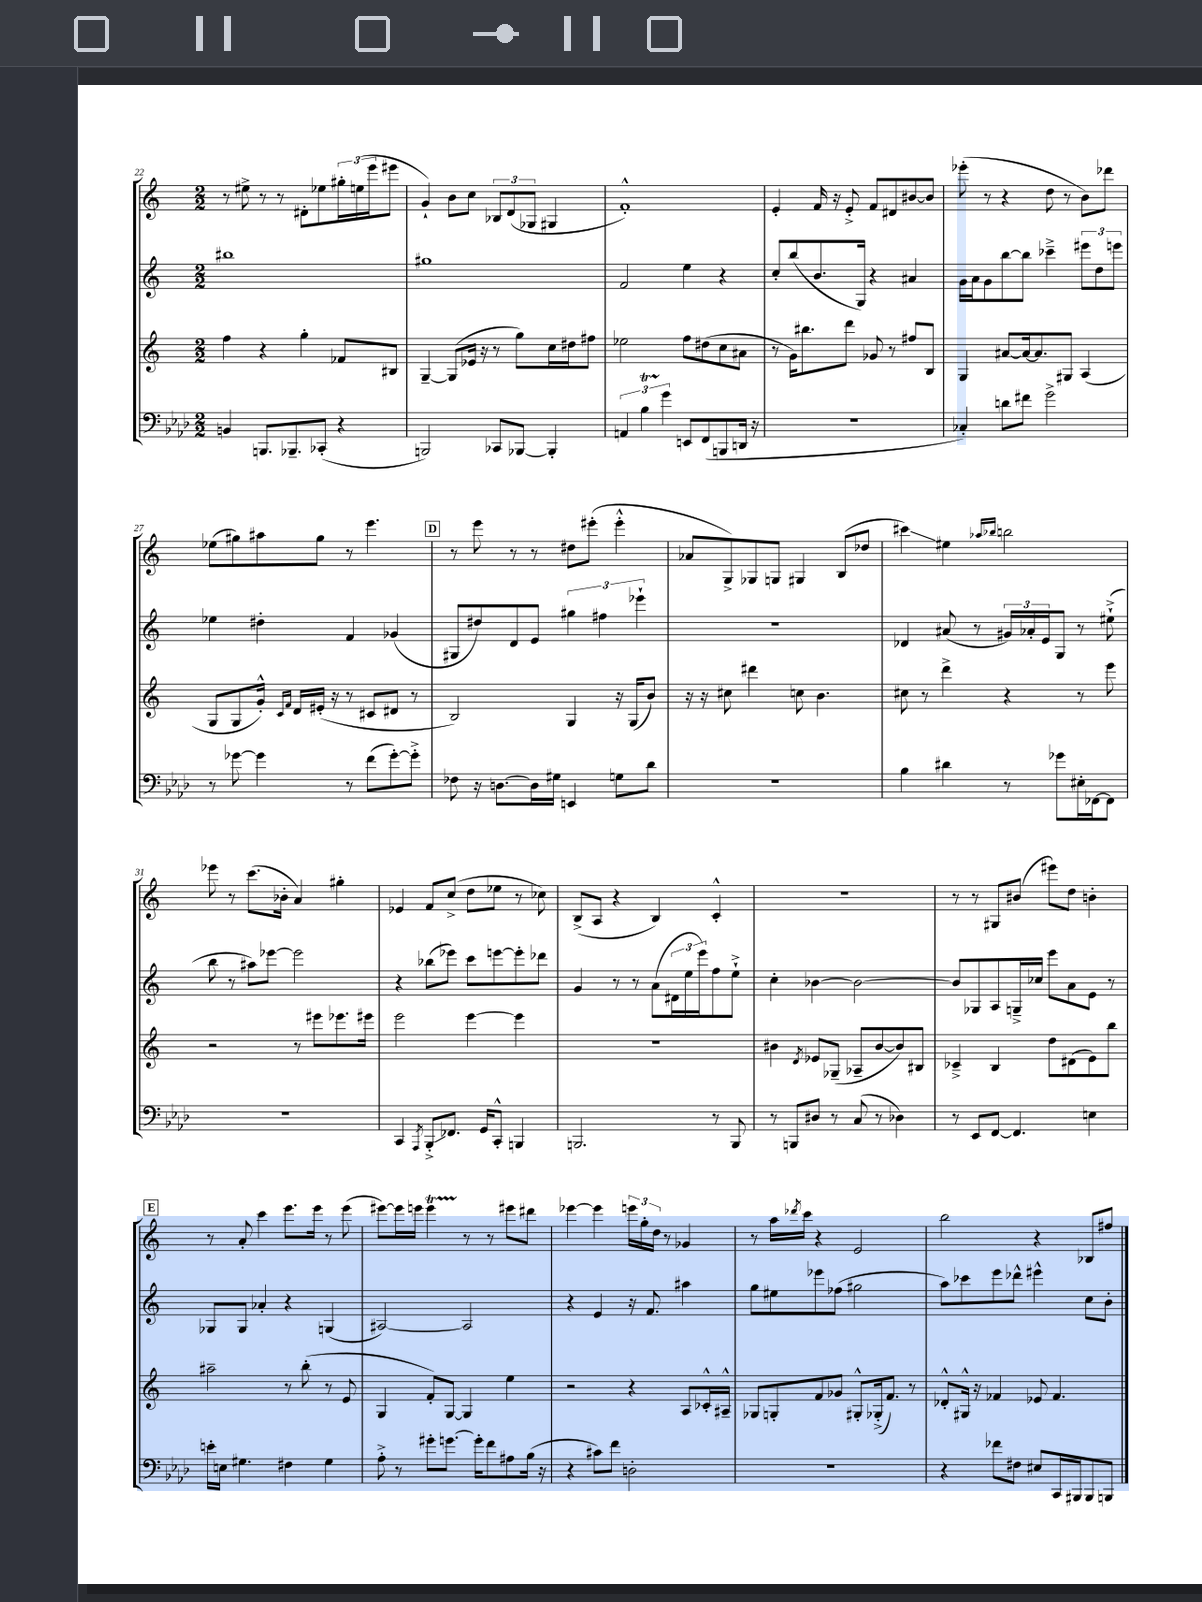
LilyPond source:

<<
\new StaffGroup <<
\new Staff = "s0" {
    \clef treble \key c \major \numericTimeSignature \time 2/2
    r8 eis''8-> r8 r8 dis'8-. ees''8 \tuplet 3/2 { gis''16-. e''16( e'''16 } eis'''8 |
    g'4-!) b'8 c''8 \tuplet 3/2 { bes8 d'8( ges8 } gis4 |
    f'1-.-^) |
    e'4-. f'16 r16 e'8-.-> f'8 dis'8 bis'8~ bis'8 |
    ees'''8-.( r8 r4 d''8 r8 b'8) des'''8 |
    ees''8( gis''8) ais''8 gis''8 r8 e'''4. |
    \mark \markup { \box "D" } r8 e'''8 r8 r8 dis''8 eis'''8-.( eis'''4-.-^ |
    aes'8 g8->) ges8 g8 gis4 b8( des''8 |
    cis'''4\glissando) eis''4 \grace { aes''16 bes''16 } b''2 |
    ees'''8 r8 c'''8.( bes'16-. a'4) gis''4-. |
    ees'4 f'8 c''8->( d''8 ees''8 r8 ces''8) |
    b8->( a8 r4 b4) c'4-.-^ |
    R1 |
    r8 r8 gis8 bis'8( eis'''8) d''8 b'4-. |
    \mark \markup { \box "E" } r8 a'8-. c'''4 e'''8. e'''16 r8 e'''8( |
    eis'''8~) eis'''16 e'''16 e'''4\startTrillSpan r8\stopTrillSpan r8 eis'''8 dis'''8 |
    ees'''4~ ees'''4 \tuplet 3/2 { e'''16 g''16-. d''16 } r8 ges'4 |
    r8 a''16 \acciaccatura { des'''8 } c'''16 r4 e'2 |
    b''2 r4 bes8 fis''8 \bar "|." |
}
\new Staff = "s1" {
    \clef treble \key c \major \numericTimeSignature \time 2/2
    bis''1 |
    gis''1 |
    f'2 e''4 r4 |
    c''8-. b''8( b'8. g16) r4 ais'4 |
    g'16 a'16 g'8 b''8~ b''8 ces'''4---> \tuplet 3/2 { eis'''8 d''8 e'''8 } |
    ees''4 dis''4-. f'4 ges'4( |
    \mark \markup { \box "D" } gis8 dis''8) d'8 e'8 \tuplet 3/2 { gis''4 fis''4 ees'''4-! } |
    R1 |
    des'4 ais'8( r8 \tuplet 3/2 { gis'16) aes'16-. e'16 } g8 r8 eis''8-!->( |
    b''8 r8 ais''8) ees'''8~ ees'''2 |
    r4 bes''8( ees'''8) c'''8 e'''8~ e'''8-. des'''8 |
    g'4 r8 r8 a'8( \tuplet 3/2 { dis'16 e''16 e'''16) } f''8 e''8-!-> |
    c''4-. bes'4~ bes'2~ |
    bes'8 ges8 a8 g16---> ces''16 e'''8 a'8 e'8 r8 |
    \mark \markup { \box "E" } ges8 ges8 aes'4-. r4 g4( |
    ais2~) ais2 |
    r4 e'4 r16 f'8. ais''4 |
    g''8 eis''8 ees'''8 fes''8( gis''2 |
    a''8) ces'''8 e'''8 des'''8-^ eis'''4-^ c''8 b'8-. \bar "|." |
}
\new Staff = "s2" {
    \clef treble \key c \major \numericTimeSignature \time 2/2
    f''4 r4 g''4-. fes'8 bis8 |
    g4~-- g8( ees'16 r16 r8 g''8) c''16 dis''16 fis''8 |
    ees''2 f''8 dis''8( c''8 ais'8 |
    r8 g'16) bis''8. d'''8 ges'8 r8 fis''8 b8 |
    g4 ais'8~ ais'16~ ais'8. gis8 a4( |
    g8 g8 g'16-.-^) \grace { c'16 f'16 } d'16 eis'16-.( r16 r8 cis'8 dis'8 r8 |
    \mark \markup { \box "D" } b2) g4 r16 g16( b'8) |
    r16 r16 cis''8 dis'''4 c''8 b'4. |
    cis''8 r8 d'''4-> r4 r8 e'''8 |
    r2 r8 eis'''8 ees'''8. eis'''16 |
    e'''2 e'''4~ e'''4 |
    R1 |
    bis'4 \acciaccatura { d'8 } ees'8 ges8--( aes8-- bis'8~ bis'8) bis8 |
    ces'4---> b4 d''8 dis'8( e'8) b''8 |
    \mark \markup { \box "E" } ais''2-- r8 b''8-.( r8 e'8 |
    g4 f'8-.) g8~ g4 e''4 |
    r2 r4 a8 ces'16-.-^ ais16---^ |
    ges8 g8-. f'8 ges'8 gis8-.-^ ges16-.->( f'8.) r8 |
    des'8-.-^ gis16-^ r16 fes'4 ees'8 fes'4. \bar "|." |
}
\new Staff = "s3" {
    \clef bass \key aes \major \numericTimeSignature \time 2/2
    b,4 b,,8. bes,,8.-- ces,8-.( r4 |
    b,,2) ces,8 bes,,8~ bes,,4-. |
    \tuplet 3/2 { a,4 bes4\startTrillSpan g'4\stopTrillSpan } e,8 f,8( b,,8 d,16 r16 |
    R1 |
    ces4-.) d'8 fis'8 g'2-> |
    r8 ges'8~ ges'4 r8 f'8( ges'8~-.) ges'8-.-> |
    \mark \markup { \box "D" } fes8 r16 d8.~ d16 gis16 e,4 g8 des'8 |
    R1 |
    bes4 dis'4 r8 ges'8 eis16-. fes,16~ fes,8 |
    r1 |
    c,4 \acciaccatura { aes,,8 } bes,,8-.->\glissando fes,8. g,16 c,8-.-^ b,,4 |
    b,,2. r8 b,,8 |
    r8 b,,8 dis8 r8 c8( r8 des4) |
    r8 ees,8 f,8~ f,4. e4 |
    \mark \markup { \box "E" } e'16-. e16 gis4. fis4 gis4 |
    aes8-.-> r8 gis'8-. g'8.~ g'16-. f'8 ais8 bes16( r16 |
    r4 cis'8) f'8 d2-. |
    R1 |
    r4 fes'8 fis8 eis8 c,16 bis,,16 bis,,8 b,,8 \bar "|." |
}
>>
>>
\layout { \context { \Score currentBarNumber = #22 } }
